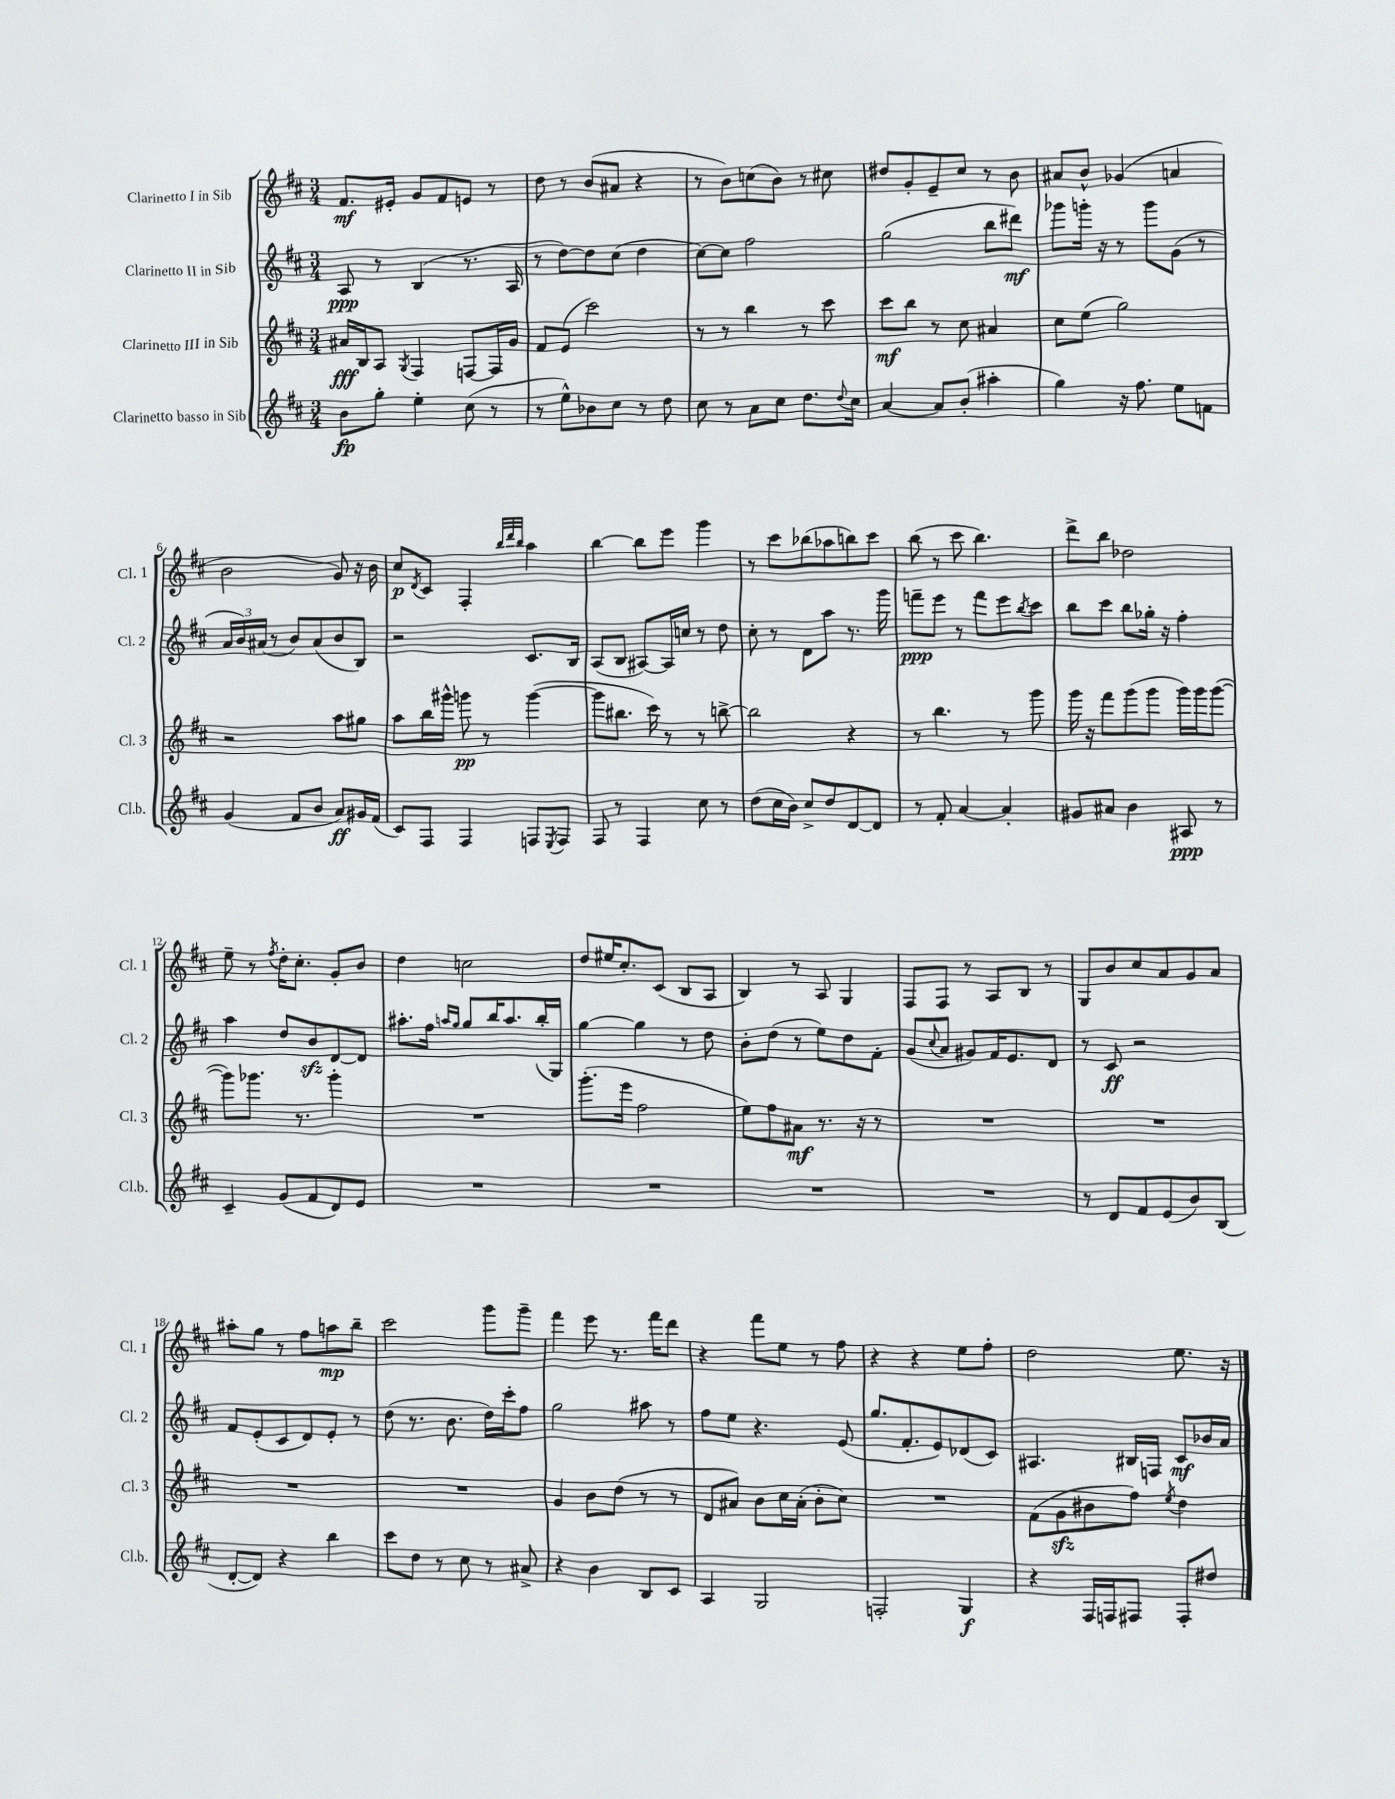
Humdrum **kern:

**kern	**kern	**kern	**kern
*staff4	*staff3	*staff2	*staff1
*clefG2	*clefG2	*clefG2	*clefG2
*k[f#c#]	*k[f#c#]	*k[f#c#]	*k[f#c#]
*M3/4	*M3/4	*M3/4	*M3/4
8b	16a#	8A	8.f#
.	16B	.	.
8gg'	8A	8r	.
.	.	.	16e#'
.	8qG	.	.
4ee'	4F#	(4B	8g
.	.	.	8f#
(8cc#	[8F	8.r	8e
8r	16F]	.	8r
.	16g	16A	.
=	=	=	=
8r	8f#	8r	8dd
8ee^^)	(8e	[8dd)	8r
8b-	2ccc#)	8dd]	(8b
8cc#	.	(8cc#	8a#
8r	.	4dd	4r
8dd	.	.	.
=	=	=	=
8cc#	8r	[8cc#)	8r
8r	8r	8cc#]	8b)
8a	4bb	2ff#	(8cc
8cc#	.	.	8b)
8.dd	8r	.	8r
.	8ccc#	.	8cc#
8qqdd	.	.	.
16cc#	.	.	.
=	=	=	=
[4a	8ccc#	(2gg	8dd#
.	8bb	.	8g'
8a]	8r	.	8e~
(8b'	8cc#	.	8cc#
4aa#'	4a#	8bb	8r
.	.	8ddd#)	8b
=	=	=	=
4gg)	8cc#	8ggg-	8a#
.	(8ee	16ggg'	8b^^
.	.	16r	.
16r	2gg)	8r	(4g-
8.ff#	.	.	.
.	.	8ggg	.
8ee	.	(8g	4a
8f	.	8r	.
=	=	=	=
(4g	2r	24a	2b
.	.	24b)	.
.	.	(24a#	.
.	.	8r	.
8f#	.	8b)	.
8b	.	(8a#	.
8a)	8aa	8b	8g)
16g#	8gg#	8B)	16r
(16f#	.	.	16b
=	=	=	=
8c#)	8aa	2r	8cc#
.	.	.	8qd
8F#	16bb	.	8c#
.	16ggg#^^	.	.
4F#	8ggg	.	4F#'
.	8r	.	.
.	.	.	32qqbb
.	.	.	32qqddd
.	.	.	32qqbb
8F	([4ggg	8.c#	4aa
8qE	.	.	.
8F	.	.	.
.	.	16B	.
=	=	=	=
8F#	8ggg]	(8A	[4bb
8r	8.bb#	8B	.
4F#	.	[8A#)	8bb]
.	16ccc#)	.	.
.	8r	16A#]	8eee
.	.	16cc	.
8cc#	8r	8r	4ggg
8r	[8bb^	8dd	.
=	=	=	=
(8dd	2bb]	8cc#'	8r
16cc#	.	8r	8ccc#
16b)	.	.	.
8cc#^	.	8d	(8bb-
8dd	.	8aa	8aa-
[8d	4r	8.r	8bb)
8d]	.	.	8ccc#
.	.	16ggg	.
=	=	=	=
8r	8r	8fff~	(8bb
8f#'	4.bb	8eee	8r
[4a	.	8r	8ccc#
.	.	8fff	4.bb)
4a']	8r	8eee	.
.	.	8qbb	.
.	8ggg	8ccc#	.
=	=	=	=
8g#	16ggg	8bb	8ddd^
.	16r	.	.
8a#	8fff#	8ccc#	8bb
4b	(8ggg	8bb	2dd-
.	8ggg	16gg-'	.
.	.	16r	.
8A#	16ggg)	4ff#'	.
.	16ggg	.	.
8r	([8ggg	.	.
=	=	=	=
4c#~	8ggg])	4aa	8ee~
.	8.ggg-	.	8r
.	.	.	8qff#
(8g	.	8dd	16dd'
.	8.r	.	8.cc#'
8f#	.	8b	.
8d)	4ggg-'	[8d	8g'
8e	.	8d]	8b
=	=	=	=
2.r	2.r	8.aa#'	4dd
.	.	16ff#	.
.	.	16qqaa	.
.	.	16qqgg	.
.	.	8gg	2cc
.	.	16bb	.
.	.	8.aa	.
.	.	(16bb'	.
.	.	16G)	.
=	=	=	=
2.r	(8.ggg'	[4gg	8dd
.	.	.	16ee#
.	16eee	.	8.cc#'
.	2ff#	4gg]	.
.	.	.	(8c#
.	.	8r	8B
.	.	8dd	8A
=	=	=	=
2.r	8ee)	8b'	4B)
.	8ff#	(8dd	.
.	8a#	8r	8r
.	8.r	8ee)	8A
.	.	8dd	4G
.	16r	.	.
.	8r	8f#'	.
=	=	=	=
2.r	2.r	(8g	8F#
.	.	8qqcc#	.
.	.	8a	8F#
.	.	8g#)	8r
.	.	16f#	8A
.	.	8.e	.
.	.	.	8B
.	.	8d	8r
=	=	=	=
8r	2.r	8r	8G
8d	.	8c#	8b
8f#	.	2r	8cc#
(8e	.	.	8a
8b)	.	.	8g
(8B	.	.	8a
=	=	=	=
[8d'	2.r	8f#	8aa#'
8d])	.	(8e'	8gg
4r	.	8c#	8r
.	.	8d)	8ff#
4bb	.	8e'	8aa
.	.	8r	8bb~
=	=	=	=
8ccc#	2.r	(8dd	2ccc#
8dd	.	8.r	.
8r	.	.	.
.	.	8.b	.
8cc#	.	.	.
8r	.	16dd)	8ggg
.	.	16ccc#'	.
8a#^	.	8ff#	8ggg~
=	=	=	=
4r	4g	2gg	4fff#
4b	8b	.	8eee
.	(8dd	.	8.r
8B	8r	8aa#	.
.	.	.	16fff#
8c#	8r	8r	8ddd
=	=	=	=
4A	8d	8ff#	4r
.	8a#)	8ee	.
2G	8b	4.r	8fff#
.	16cc#	.	8ee
.	(16a#'	.	.
.	8b'	.	8r
.	8cc#)	(8e	8ff#
=	=	=	=
2F'	2.r	8.gg	4r
.	.	8.f#'	.
.	.	.	4r
.	.	8e)	.
4G	.	(8d-	8ee
.	.	8c#)	8ff#'
=	=	=	=
4r	(8f#	4.A#	2dd
.	8g	.	.
16F#	8b#	.	.
16F	.	.	.
8F#	8ff#)	16B#	.
.	.	16F	.
.	8qee	.	.
8F#'	4dd	8c#	8.ee
8dd#	.	16b-	.
.	.	16a	16r
==	==	==	==
*-	*-	*-	*-
